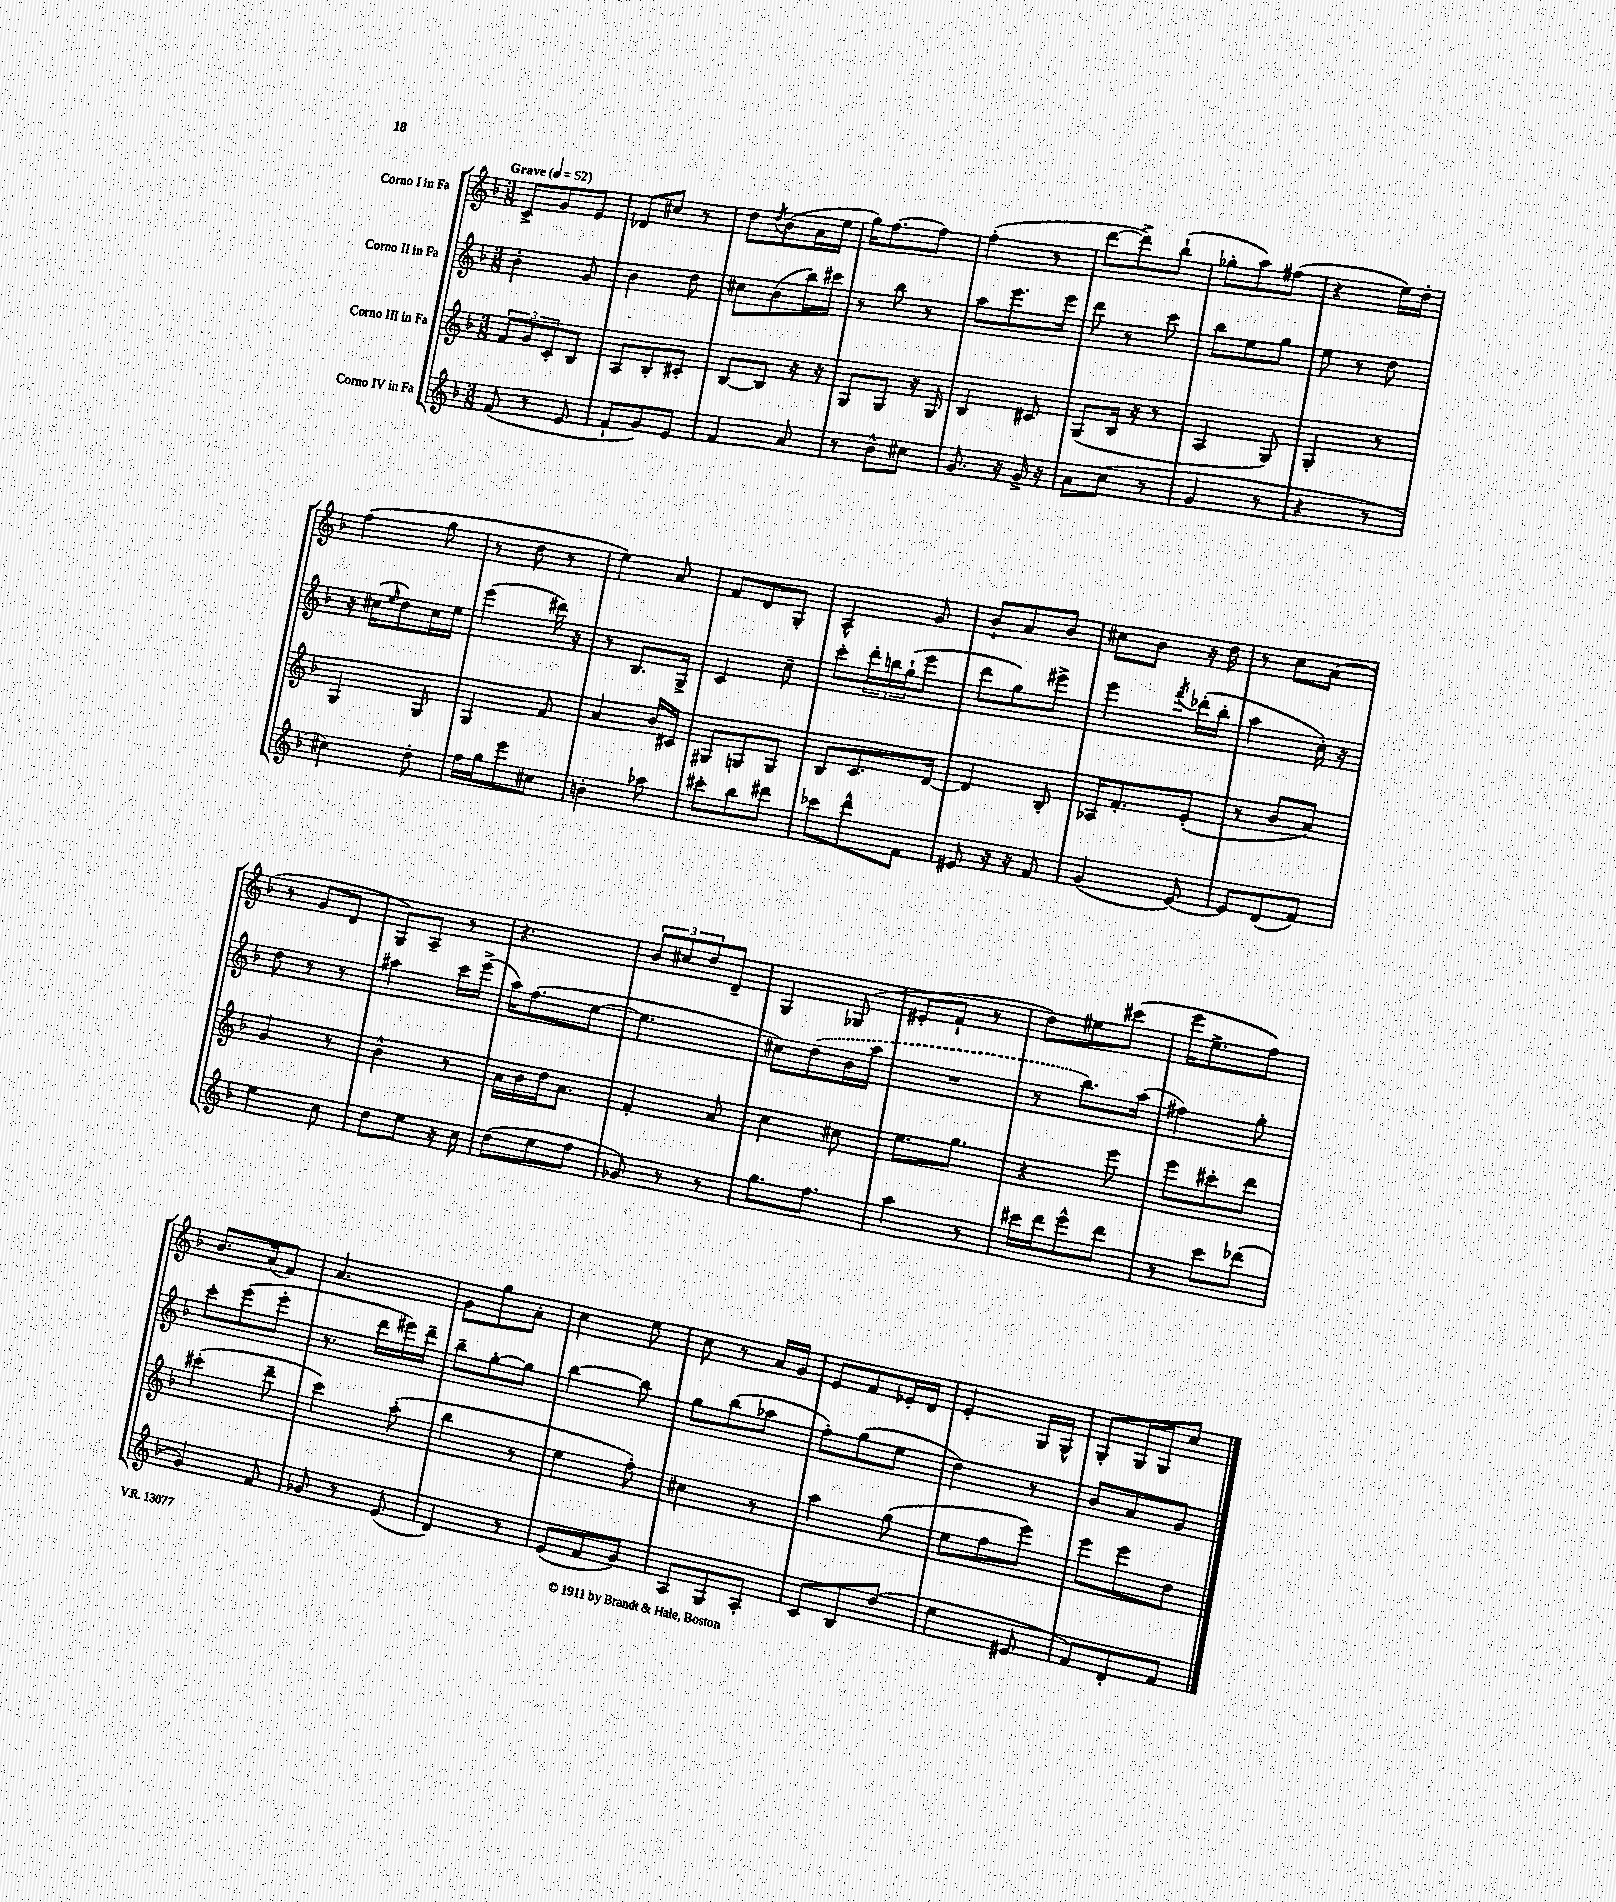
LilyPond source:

<<
\new StaffGroup <<
\new Staff = "s0" \with { instrumentName = "Corno I in Fa" } {
    \clef treble \key f \major \numericTimeSignature \time 3/8 \tempo "Grave" 4 = 52
    c'8-> g'8 e'8 |
    des'8 cis''8 r8 |
    d''8 \acciaccatura { d''8 } bes'8( a'16 e''16 |
    g''16) f''8.~ f''8 |
    f''4-.( r8 |
    d'''8~ d'''8->) bes''8-!( |
    ges''8-. a''8) fis''8( |
    r4 e''16) d''16-. |
    f''4( g''8 |
    r8 d''8 r8 |
    e''4) a'8 |
    f'8 d'8 g8-. |
    a4-^ g'8 |
    bes'8-! a'8 bes'8 |
    cis''8 bes'8 r16 d''16 |
    r8 c''8 a'8( |
    r8 g'8 d'8 |
    g8) a8-- r8 |
    r4. |
    \tuplet 3/2 { bes'8 cis''8 d''8 } d'8-- |
    g4 ges8( |
    eis'8-. f'8-! r8 |
    d''8) eis''8 cis'''8( |
    e'''16 e''8.-> f''8) |
    bes'8. a'16( f'8) |
    a'4. |
    g'8 g''8 a'8-. |
    c''4 e''8 |
    c''8 r8 a'16 g'16 |
    e'8 f'8 ees'16-. d'16 |
    e'4-. g16 g16-^ |
    g8-. g16 g16 c''8 \bar "|." |
}
\new Staff = "s1" \with { instrumentName = "Corno II in Fa" } {
    \clef treble \key f \major \numericTimeSignature \time 3/8
    bes'4-. g'8 |
    bes'4 d''8 |
    cis''8 bes'8( bes''16) cis'''16 |
    r8 bes''8 r8 |
    a''8 e'''8. e'''16 |
    d'''8 r8 c'''8 |
    bes''8 e''8 g''8 |
    e''8 r8 d''8 |
    r16 cis''16( \grace { e''16 } d''8) cis''16 e''16 |
    e'''4( dis'''16) r16 |
    r8 bes8. g16-> |
    c'4 c''8-- |
    c'''8-. \tuplet 3/2 { d'''16-. b''16 g''16-!( } e'''8 |
    d'''8 g''8) eis'''8-> |
    e'''4 \acciaccatura { f'''8 } des'''16-.( bes''16-. |
    a''4 c''16-.) r16 |
    d''8 r8 r8 |
    ais''4 c'''16 e'''16->( |
    a''16) f''8.( e''8~ |
    e''4. |
    cis''8) \once \slurDashed d''8( bes'16 a''16 |
    R4. |
    r8 bes''8.) a''16( |
    fis''4) g''8-. |
    c'''8-. e'''8( e'''8-. |
    r8. d'''16 eis'''16) d'''16-- |
    bes''8-- g''8~-. g''8 |
    bes''4~ bes''8 |
    g''8 bes''8( aes''8 |
    f''8-.) g''8( e''8 |
    d''4) r8 |
    bes'8 a'8 g'8 \bar "|." |
}
\new Staff = "s2" \with { instrumentName = "Corno III in Fa" } {
    \clef treble \key f \major \numericTimeSignature \time 3/8
    \tuplet 3/2 { f'8 g'8 c'8-. } bes8 |
    a8 bes8-. cis'8-. |
    bes8~ bes8 r16 r16 |
    g8 g8 r16 g16 |
    bes4 cis'8 |
    g8( bes16 r16 r8 |
    a4 g8) |
    g4-. r8 |
    g4 g8 |
    g4 f'8 |
    a'4 bes'16 cis'16 |
    gis8 g8 g8 |
    bes8 c'8. d'16~ |
    d'4 bes8-. |
    aes16 f'8.-. e'8-.( |
    r8 bes'8 a'8) |
    g'4 r8 |
    bes'4-^ r8 |
    a'16 bes'16 d''16 a'8. |
    f'4-. a'8 |
    c''4 cis''8 |
    e''8. g''8. |
    r4 e'''8 |
    e'''8 cis'''8-. d'''8 |
    cis'''4-.( d'''8-- |
    c'''4) a''8-.( |
    bes''4 r8 |
    e''4 f''8-.) |
    cis''4 r8 |
    a''4 g''8( |
    e''8 f''8 e'''8) |
    e'''8 e'''8 d''8 \bar "|." |
}
\new Staff = "s3" \with { instrumentName = "Corno IV in Fa" } {
    \clef treble \key f \major \numericTimeSignature \time 3/8
    f'8( r8 e'8 |
    f'8-! g'8) e'8 |
    f'4 a'8 |
    r8 bes'8-^ cis''8 |
    g'8. r16 g'16-> r16 |
    a'8 c''8( r8 |
    g'4 r8 |
    r4 r8 |
    cis''4) d''8-. |
    f''16 g''16 e'''8 cis''8 |
    b'4-. aes''8 |
    cis'''8-. bes''8 dis'''8 |
    ces'''8 d'''8-^ f'8 |
    eis'8 r16 r16 f'8 |
    g'4( e'8~) |
    e'8 d'8( f'8) |
    e''4 c''8 |
    d''8 e''8 r16 c''16 |
    d''8( e''8 f''8 |
    ges'8) r8 r8 |
    g''8. f''8. |
    a''4 r8 |
    cis'''16 d'''16 e'''8-^ d'''8 |
    r8 c'''8 des'''8( |
    g'4) f'8 |
    ges'8 r8 e'8( |
    d'4) r8 |
    e'8( f'8 g'8) |
    a8 g8 a8-. |
    c'8 bes8 d''8( |
    e''4 eis'8 |
    f'8) d'8-. f'8 \bar "|." |
}
>>
>>
\layout { \context { \Score \remove "Bar_number_engraver" } }
